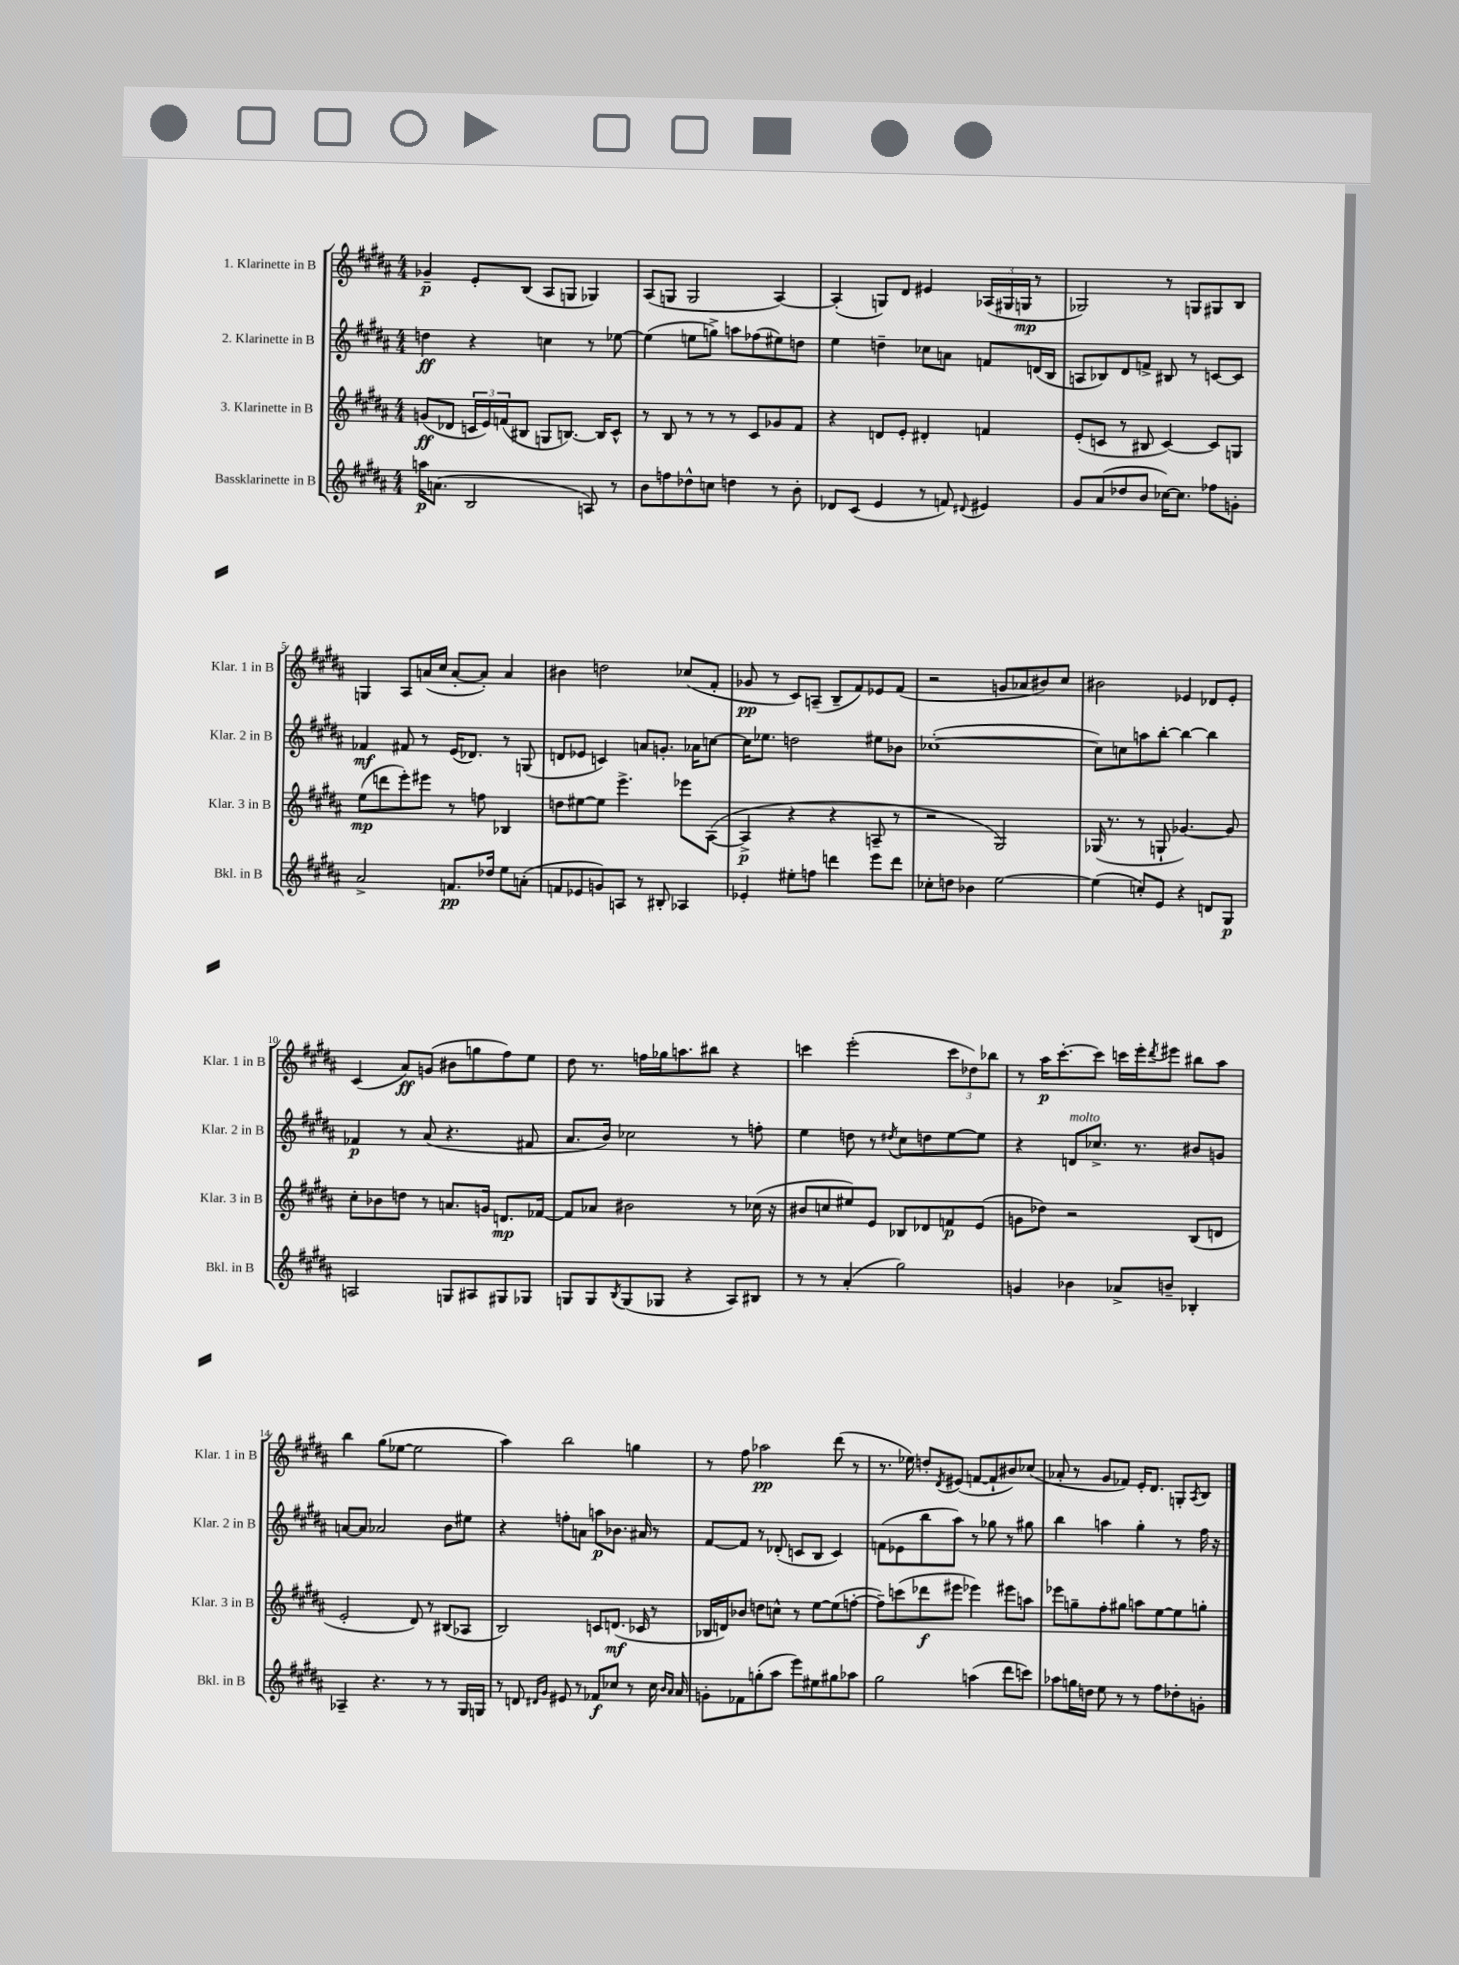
<<
\new StaffGroup <<
\new Staff = "s0" \with { instrumentName = "1. Klarinette in B" shortInstrumentName = "Klar. 1 in B" } {
    \clef treble \key b \major \numericTimeSignature \time 4/4
    ges'4--\p e'8-. b8( ais8 g8 ges4) |
    ais8( g8 g2 ais4~) |
    ais4-.( g8) dis'8 eis'4 \tuplet 3/2 { aes16( gis16 g16\mp } r8 |
    ges2) r8 g8 gis8 b8 |
    g4 ais8 a'16( cis''16 a'8~-. a'8-.) a'4 |
    bis'4 d''2 ces''8( fis'8-. |
    ges'8\pp r8 cis'8) a8--( b8-- fis'8) ees'8 fis'8( |
    r2 g'8 aes'8 bis'8) cis''8 |
    bis'2 ees'4 des'8 ees'8-. |
    cis'4( ais'8\ff) g'8( bis'8 g''8 fis''8) e''8 |
    dis''8 r8. f''16 ges''16 a''8. bis''8 r4 |
    c'''4 e'''2-.( \tuplet 3/2 { c'''8 des''8) bes''8 } |
    r8 ais''16\p cis'''8.~-. cis'''8 c'''16 e'''16-. \acciaccatura { dis'''8 } eis'''8 bis''8 ais''8 |
    b''4 gis''8( ees''8~ ees''2 |
    ais''4) b''2 g''4 |
    r8 fis''8 aes''2\pp dis'''8( r8 |
    r8. ees''16) d''8-. \acciaccatura { dis'8 } eis'8( f'8~ f'8-! bis'8) ces''8( |
    aes'8-. r8 gis'8 fes'8) e'16-. dis'8. g8-. \acciaccatura { ais8 } b8 \bar "|." |
}
\new Staff = "s1" \with { instrumentName = "2. Klarinette in B" shortInstrumentName = "Klar. 2 in B" } {
    \clef treble \key b \major \numericTimeSignature \time 4/4
    d''4\ff r4 c''4 r8 ees''8~ |
    ees''4( e''8 g''8->) a''8 fes''8( eis''8) d''8 |
    e''4 d''4-- ces''8 a'8 f'8 d'16( b16 |
    a8 bes8) dis'8 f'8-> bis8 r8 c'8~ c'8 |
    fes'4\mf fis'8 r8 e'16( des'8.) r8 g8( |
    d'8 ees'8 c'4) a'8 g'8.-. aes'16 c''8~ |
    c''16 ees''8. d''2 eis''8 bes'8 |
    ces''1~-.( |
    ces''8) c''8 a''8 b''8~-. b''4~ b''4 |
    fes'4\p r8 ais'8( r4. fis'8 |
    ais'8. b'16) ces''2 r8 f''8-. |
    e''4 d''8 r8 \acciaccatura { dis''8 } cis''8 d''8 e''8~ e''8 |
    r4 d'8^\markup { \italic "molto" } ces''8.-> r8. bis'8 g'8 |
    a'8~ a'8 aes'2 b'8 eis''8 |
    r4 f''8-. a'8 a''8\p bes'8. ais'16 r8 |
    fis'8~ fis'8 r8 des'8-.( c'8 b8 c'4) |
    f'8( ees'8 b''8 ais''8) r8 ges''8 r8 gis''8 |
    b''4 a''4 gis''4-. r8 fis''16 r16 \bar "|." |
}
\new Staff = "s2" \with { instrumentName = "3. Klarinette in B" shortInstrumentName = "Klar. 3 in B" } {
    \clef treble \key b \major \numericTimeSignature \time 4/4
    g'8\ff( des'8 \tuplet 3/2 { c'16 e'16) f'16( } bis8 g8 b8.~) b16 c'8-^ |
    r8 b8 r8 r8 r8 cis'8 ges'8 fis'8 |
    r4 d'8 e'8-. dis'4-. f'4 |
    e'8-.( c'8 r8 bis8 c'4~) c'8 g8 |
    e''8\mp( d'''8 e'''8-.) eis'''8 r8 f''8 bes4 |
    d''8 eis''8~ eis''8 e'''4.-> ees'''8 ais8~( |
    ais4->\p r4 r4 a8-- r8 |
    r2 gis2) |
    ges16( r8. r8 g8-! ges'4.~) ges'8 |
    cis''8-. bes'8 d''8 r8 a'8. g'16 d'8.\mp fes'16~ |
    fes'8 aes'8 bis'2 r8 ces''16( r16 |
    bis'8 c''8 eis''8) e'8 bes8 des'8 f'8\p e'8( |
    g'8 des''8) r2 b8( d'8 |
    e'2-. dis'8) r8 bis8( aes8 |
    b2) c'8 d'8.\mf( ces'16 r8 |
    bes16 d'16) bes'8 d''8 c''8-^ r8 e''8~ e''8( f''8~-. |
    f''8--) c'''8( des'''8\f eis'''8 ees'''4) eis'''8 a''8 |
    ees'''8 g''8-- fis''8-. gis''8 a''8 e''8~ e''8 g''8-. \bar "|." |
}
\new Staff = "s3" \with { instrumentName = "Bassklarinette in B" shortInstrumentName = "Bkl. in B" } {
    \clef treble \key b \major \numericTimeSignature \time 4/4
    a''16\p a'8.( b2 a8) r8 |
    b'8 f''8 des''8-^ c''8 d''4 r8 b'8-. |
    des'8 cis'8( e'4 r8 f'8) \appoggiatura { dis'8 } eis'4 |
    gis'8 ais'8( des''8 b'8 ces''16~) ces''8. fes''8 g'8-. |
    ais'2-> f'8.\pp des''16 e''8 a'8-.( |
    f'8 ees'8 g'8) a8 r8 bis8-. aes4 |
    ees'4-. eis''8-. f''8 d'''4 e'''8 d'''8 |
    ces''8-. d''8 bes'4 e''2~ |
    e''4( c''8-.) e'8 r4 d'8 gis8\p |
    a2 g8 ais8 gis8 ges8 |
    g8 g8 \acciaccatura { b8 } g8( ges8 r4 ais8) bis8 |
    r8 r8 ais'4-.( gis''2) |
    g'4 bes'4 aes'8-> b'8-- bes4-. |
    aes4-- r4. r8 r8 gis16 g16 |
    r8 d'8 \grace { dis'16 gis'16 } eis'8 r8 fes'8\f ces''8 r8 ces''16 \grace { b'16 ais'16 } ais'16 |
    g'8-. fes'8 g''8-.( ais''8 e'''8) eis''8 gis''8 aes''8 |
    gis''2 a''4( dis'''8 c'''8) |
    aes''8 g''16 d''16 e''8 r8 r8 fis''8 des''8-. g'8-. \bar "|." |
}
>>
>>
